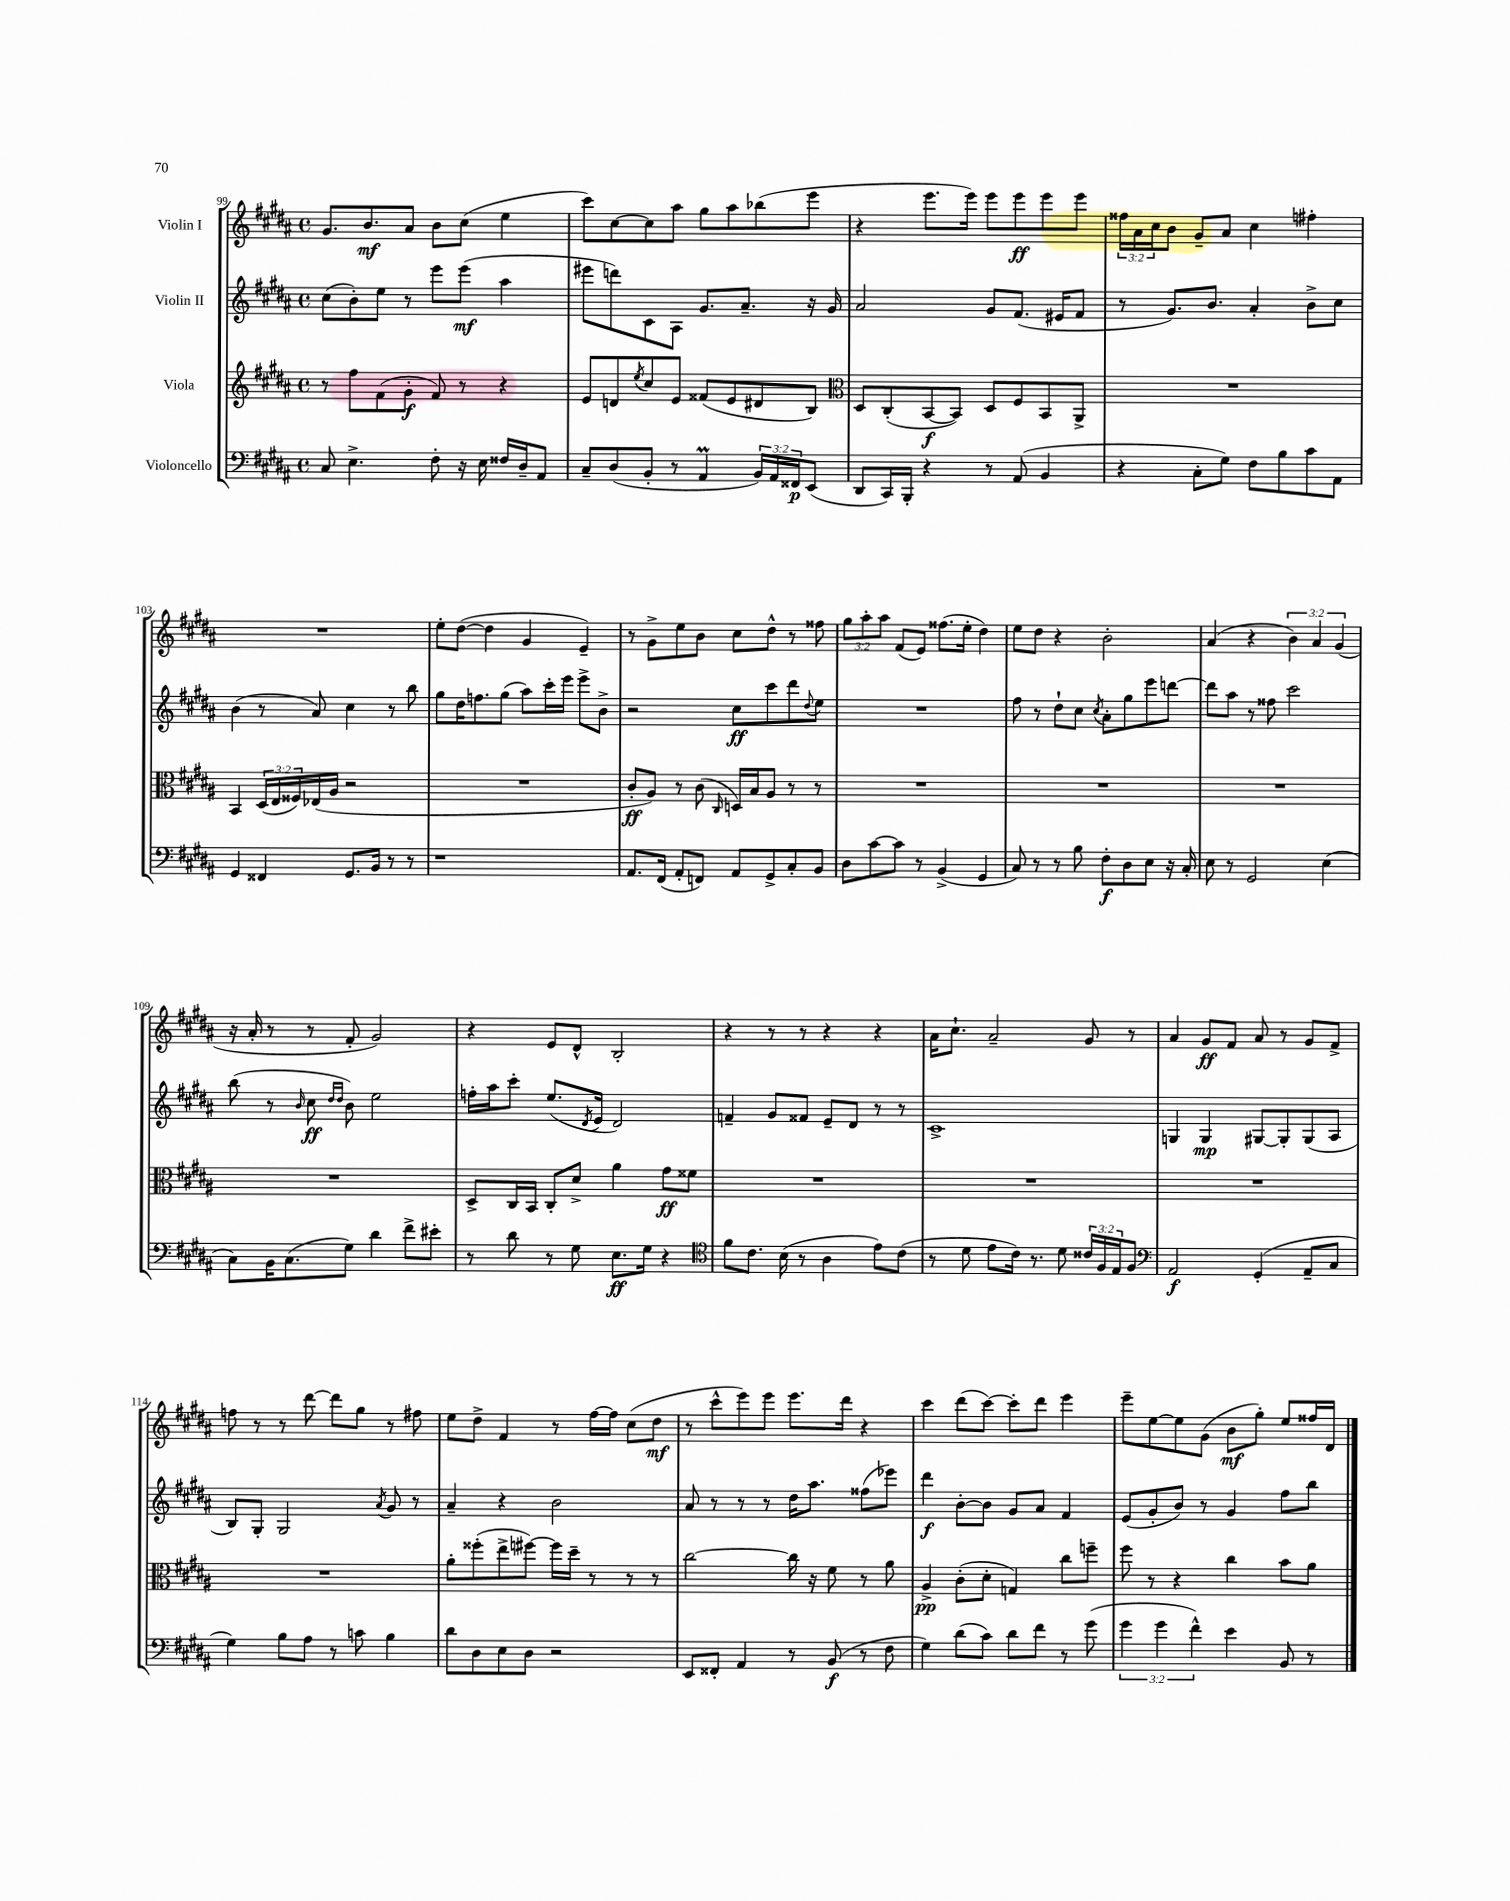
<<
\new StaffGroup <<
\new Staff = "s0" \with { instrumentName = "Violin I" } {
    \clef treble \key b \major \defaultTimeSignature \time 4/4 \override Staff.TupletNumber.text = #tuplet-number::calc-fraction-text
    gis'8. b'8.\mf ais'8 b'8 cis''8( e''4 |
    cis'''8) cis''8~ cis''8 ais''8 gis''8 ais''8 bes''8( e'''8 |
    r4 e'''8. e'''16) e'''8 e'''8\ff e'''8 e'''8 |
    \tuplet 3/2 { fisis''16 ais'16 cis''16 } b'8 gis'8-- ais'8 cis''4 fis''4-. |
    R1 |
    e''8-. dis''8~( dis''4 gis'4 e'4--) |
    r8 gis'8-> e''8 b'8 cis''8 dis''8-^ r8 fisis''8 |
    \tuplet 3/2 { gis''8 ais''8-. ais''8 } fis'8( e'8) fisis''8.( e''16-. dis''4) |
    e''8 dis''8 r4 b'2-. |
    ais'4( r4 \tuplet 3/2 { b'4) ais'4 gis'4( } |
    r16 ais'16-. r8 r8 fis'8-. gis'2) |
    r4 e'8 dis'8-^ b2-. |
    r4 r8 r8 r4 r4 |
    ais'16 cis''8.-! ais'2-- gis'8 r8 |
    ais'4 gis'8\ff fis'8 ais'8 r8 gis'8 fis'8-> |
    f''8 r8 r8 dis'''8~ dis'''8 gis''8 r8 fis''8 |
    e''8 dis''8-> fis'4 r8 fis''16~ fis''16 cis''8( dis''8\mf |
    r8 cis'''8-^ e'''8) e'''8 e'''8. dis'''16 r4 |
    cis'''4 dis'''8( cis'''8~) cis'''8-. dis'''8 e'''4 |
    e'''8-- e''8~ e''8 gis'8( b'8\mf gis''8-.) e''8 fisis''16 dis'16 \bar "|." |
}
\new Staff = "s1" \with { instrumentName = "Violin II" } {
    \clef treble \key b \major \defaultTimeSignature \time 4/4
    cis''8( b'8-.) e''8 r8 e'''8 e'''8\mf( ais''4 |
    eis'''8 d'''8) cis'8 ais8 gis'8. ais'8.-- r16 gis'16 |
    ais'2 gis'8 fis'8.( eis'16 fis'8 |
    r8 gis'8.) b'8. ais'4-. b'8-> cis''8 |
    b'4( r8 ais'8) cis''4 r8 b''8 |
    gis''8 dis''16 f''8. gis''8( ais''8) cis'''16-. e'''16 e'''8-> b'8-> |
    r2 cis''8\ff cis'''8 dis'''8 \appoggiatura { dis''8 } e''8 |
    R1 |
    fis''8 r8 dis''8-! cis''8 \acciaccatura { cis''8 } ais'8-. gis''8 e'''8 d'''8~ |
    d'''8 ais''8 r8 fisis''8 cis'''2 |
    b''8( r8 \grace { b'16 } cis''8\ff \grace { dis''16 dis''16 } b'8) e''2 |
    f''16-. ais''16 cis'''8-. e''8.( \acciaccatura { dis'8 } e'16 dis'2) |
    f'4-- gis'8 fisis'8 e'8-- dis'8 r8 r8 |
    cis'1-> |
    g4 g4\mp gis8~ gis8-. gis8( ais8 |
    b8) gis8-. gis2 \acciaccatura { ais'8 } gis'8 r8 |
    ais'4-- r4 b'2 |
    ais'8 r8 r8 r8 dis''16 ais''8. fisis''8( ees'''8) |
    dis'''4\f b'8~-. b'8 gis'8 ais'8 fis'4 |
    e'8( gis'8-. b'8) r8 gis'4 fis''8 b''8 \bar "|." |
}
\new Staff = "s2" \with { instrumentName = "Viola" } {
    \clef treble \key b \major \defaultTimeSignature \time 4/4 \override Staff.TupletNumber.text = #tuplet-number::calc-fraction-text
    r8 fis''8 fis'8( gis'8-.\f fis'8) r8 r4 |
    e'8 d'8 \acciaccatura { e''8 } cis''8 e'8 fisis'8( e'8 dis'8 b8) |
    \clef alto dis8 cis8-.( b,8~\f b,8) dis8 fis8 b,8 ais,8-> |
    R1 |
    b,4 \tuplet 3/2 { dis16( e16 fisis16) } ees16( ais16 r2 |
    R1 |
    cis'8-.\ff ais8) r8 cis'8( \grace { cis16 } d16) b16 ais8 r8 r8 |
    R1 |
    R1 |
    R1 |
    R1 |
    dis8-> cis16 b,16 cis8-. dis'8-> ais'4 gis'8\ff fisis'8 |
    R1 |
    R1 |
    R1 |
    R1 |
    ais'8-. fisis''8-.( e''8-> fis''8~) fis''16 dis''16-- r8 r8 r8 |
    cis''2~ cis''16 r16 fis'8 r8 ais'8 |
    ais4->\pp cis'8-.( dis'8-. g4) cis''8 f''8-- |
    fis''8 r8 r4 cis''4 b'8 ais'8 \bar "|." |
}
\new Staff = "s3" \with { instrumentName = "Violoncello" } {
    \clef bass \key b \major \defaultTimeSignature \time 4/4 \override Staff.TupletNumber.text = #tuplet-number::calc-fraction-text
    cis8 e4.-> fis8-. r16 e16 fisis16 dis16-- ais,8 |
    cis8-- dis8( b,8-. r8 ais,4\prall \tuplet 3/2 { b,16) ais,16 fisis,16\p } e,8( |
    dis,8 cis,16) b,,16-. r4 r8 ais,8( b,4 |
    r4 cis8-. gis8) fis8 b8 cis'8 ais,8 |
    gis,4 fisis,4 gis,8. b,16 r8 r8 |
    r1 |
    ais,8. fis,16( ais,8-. f,8) ais,8 gis,8-> cis8-. b,8 |
    dis8 cis'8~ cis'8 r8 b,4->( gis,4 |
    cis8) r8 r8 b8 fis8-.\f dis8 e8 r16 cis16-. |
    e8 r8 gis,2 e4( |
    cis8) b,16 cis8.( gis8) dis'4 fis'8-> eis'8-. |
    r8 dis'8 r8 gis8 e8.\ff gis16 r4 |
    \clef tenor fis'8 cis'8. b16( r8 ais4 e'8) cis'8( |
    r8 dis'8 e'8 cis'16) r8. dis'8 \tuplet 3/2 { cisis'16 fis16 e16 } fis8 |
    \clef bass ais,2\f gis,4-.( ais,8-- cis8 |
    gis4) b8 ais8 r8 c'8 b4 |
    dis'8 dis8 e8 dis8 r2 |
    e,8 fisis,8-. ais,4 r8 b,8\f( r8 fis8 |
    gis4) dis'8( cis'8) dis'8 fis'8 r8 gis'8( |
    \tuplet 3/2 { gis'4 gis'4 fis'4-^) } e'4 b,8 r8 \bar "|." |
}
>>
>>
\layout { \context { \Score currentBarNumber = #99 } }
